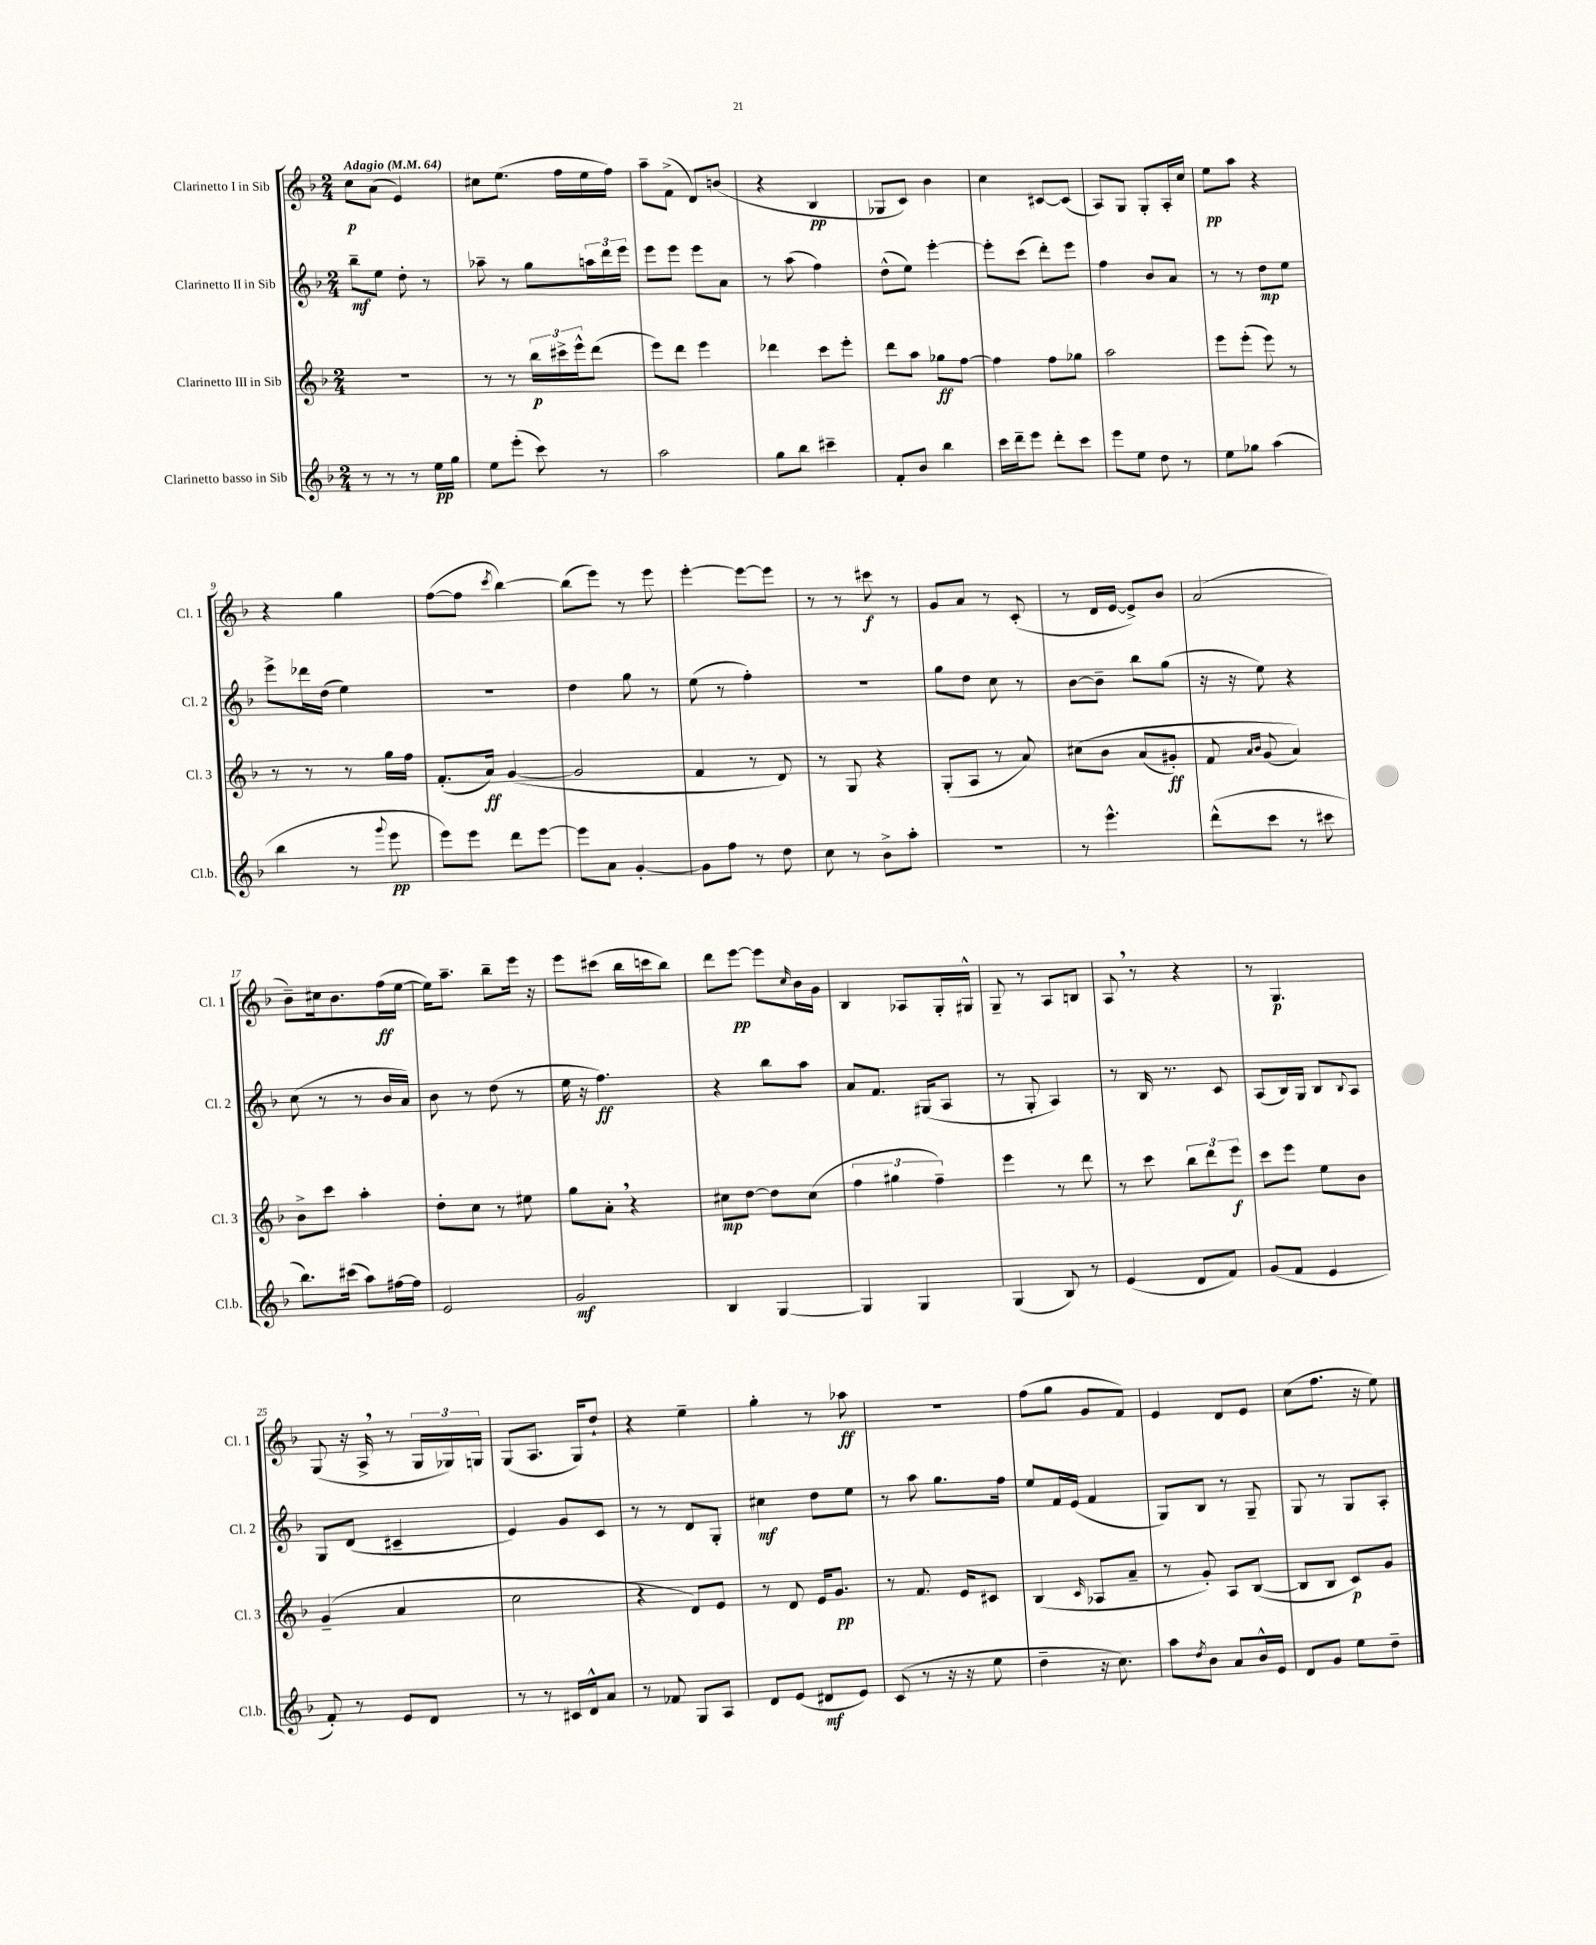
<<
\new StaffGroup <<
\new Staff = "s0" \with { instrumentName = "Clarinetto I in Sib" shortInstrumentName = "Cl. 1" } {
    \clef treble \key f \major \numericTimeSignature \time 2/4 \tempo "Adagio" 4 = 64
    c''8\p a'8( e'4) |
    cis''8 e''8.( f''16 e''16 f''16) |
    a''8-- f'8->( d'8) b'8( |
    r4 bes4\pp |
    ges8 c'8) bes'4 |
    c''4 cis'8~ cis'8( |
    a8) g8 g8-. a16-. c''16 |
    e''8\pp a''8 r4 |
    r4 g''4 |
    f''8~( f''8 \acciaccatura { c'''8 } bes''4~) |
    bes''8( e'''8) r8 e'''8 |
    e'''4~-. e'''8~ e'''8 |
    r8 r8 cis'''8\f r8 |
    g'8 a'8 r8 c'8-.( |
    r8 d'16 e'16~ e'8->) bes'8 |
    a'2( |
    bes'8--) cis''16 bes'8. f''16\ff( e''16~ |
    e''16) a''8.-- bes''8-- e'''16 r16 |
    e'''8 cis'''8( bes''16 c'''16 bes''8) |
    d'''8 e'''8~\pp e'''8 \grace { c''16 } bes'16 g'16 |
    bes4 aes8 g16-. gis16-^ |
    g8-- r8 a8 b8 |
    a8 \breathe r8 r4 |
    r8 g4.\p |
    g8( r16 a16-> \breathe r8 \tuplet 3/2 { g16 ges16) g16 } |
    g8( a8. g16) d''8-! |
    r4 e''4-- |
    g''4-. r8 aes''8\ff |
    R2 |
    f''8( g''8 g'8 f'8) |
    e'4 d'8 e'8 |
    c''8( f''8. r16 e''8) \bar "|." |
}
\new Staff = "s1" \with { instrumentName = "Clarinetto II in Sib" shortInstrumentName = "Cl. 2" } {
    \clef treble \key f \major \numericTimeSignature \time 2/4
    bes''8--\mf e''8 d''8-. r8 |
    aes''8-- r8 g''8 \tuplet 3/2 { a''16 d'''16 e'''16 } |
    e'''8 e'''8 e'''8 a'8 |
    r8 a''8( f''4) |
    d''8-^( e''8) e'''4~-. |
    e'''8-. c'''8( d'''8-.) e'''8 |
    f''4 bes'8 a'8 |
    r8 r8 d''8\mp e''8 |
    e'''8-> des'''16 d''16( e''4) |
    r2 |
    d''4 g''8 r8 |
    e''8( r8 f''4-.) |
    r2 |
    g''8 d''8 c''8 r8 |
    bes'8~ bes'8-- bes''8 g''8( |
    r16 r16 e''8) r4 |
    c''8( r8 r8 bes'16 a'16) |
    bes'8 r8 d''8( r8 |
    e''16 r16 f''4.\ff) |
    r4 bes''8 a''8 |
    a'8 f'8. gis16( a8 |
    r8 g8-. a4) |
    r8 bes16 r8. c'8 |
    a8( bes16) g16 bes8 \appoggiatura { bes8 } a8 |
    g8 d'8( cis'4-- |
    e'4) g'8 c'8 |
    r8 r8 d'8 g8-. |
    cis''4\mf d''8 e''8 |
    r8 a''8 g''8. f''16 |
    e''8 f'16 e'16( f'4 |
    g8) bes8 r8 g8-- |
    g8 r8 g8 a8-. \bar "|." |
}
\new Staff = "s2" \with { instrumentName = "Clarinetto III in Sib" shortInstrumentName = "Cl. 3" } {
    \clef treble \key f \major \numericTimeSignature \time 2/4
    R2 |
    r8 r8 \tuplet 3/2 { bes''16\p cis'''16-> e'''16-^ } d'''8( |
    e'''8) d'''8 e'''4 |
    des'''4 c'''8 e'''8-. |
    d'''8 a''8 ges''8\ff f''8~ |
    f''4 f''8 ges''8 |
    a''2 |
    e'''8 e'''8-.( e'''8) r8 |
    r8 r8 r8 g''16 f''16 |
    f'8.-.( a'16\ff) g'4~( |
    g'2 |
    f'4 r8 d'8) |
    r8 g8 r4 |
    g8-.( a8 r8 a'8) |
    cis''8\( bes'8 a'8( gis'8-.\ff) |
    f'8 \grace { a'16 bes'16 } g'8( a'4)\) |
    bes'8-> c'''8 a''4-. |
    d''8-. c''8 r8 eis''8 |
    g''8 a'8-. \breathe r4 |
    cis''8\mp d''8~ d''8 cis''8( |
    \tuplet 3/2 { f''4 gis''4 f''4--) } |
    e'''4 r8 d'''8 |
    r8 c'''8 \tuplet 3/2 { bes''8 d'''8 e'''8\f } |
    c'''8 e'''8 e''8 bes'8 |
    g'4--( a'4 |
    c''2 |
    r4 d'8) e'8 |
    r8 d'8 e'16 g'8.\pp |
    r8 f'8. e'16 cis'8 |
    bes4( \grace { c'16 } aes8 a'8-- |
    r8 g'8-.) a8 bes8~( |
    bes8 bes8 c'8\p) g'8 \bar "|." |
}
\new Staff = "s3" \with { instrumentName = "Clarinetto basso in Sib" shortInstrumentName = "Cl.b." } {
    \clef treble \key f \major \numericTimeSignature \time 2/4
    r8 r8 r8 e''16\pp g''16 |
    e''8 e'''8-.( c'''8) r8 |
    a''2 |
    g''8 bes''8 cis'''4-- |
    f'8-. bes'8 bes''4 |
    c'''16 d'''16-- e'''8 d'''8-. c'''8 |
    e'''8 e''8 d''8 r8 |
    e''8 ges''8 a''4( |
    bes''4 r8 \appoggiatura { g'''8 } e'''8\pp |
    e'''8) e'''8 d'''8 e'''8~ |
    e'''8 a'8 g'4~-. |
    g'8 f''8 r8 d''8 |
    c''8 r8 bes'8-> a''8-. |
    R2 |
    r8 e'''4.-^ |
    d'''8-^( c'''8 r8 cis'''8 |
    bes''8.) cis'''16( a''8) fis''16~ fis''16 |
    e'2 |
    g'2\mf |
    bes4 g4~ |
    g4 g4 |
    g4( bes8) r8 |
    e'4( d'8 f'8) |
    g'8( f'8 e'4 |
    f'8-.) r8 e'8 d'8 |
    r8 r8 cis'16 d'16-^ a'8 |
    r8 fes'8 g8 a8 |
    d'8 e'8( dis'8\mf e'8) |
    c'8( r8 r16 r16 e''8 |
    d''4-- r16 c''8.) |
    a''8 \acciaccatura { d''8 } bes'8 a'8 bes'16-^ e'16 |
    d'8 g'8 e''8 d''8-- \bar "|." |
}
>>
>>
